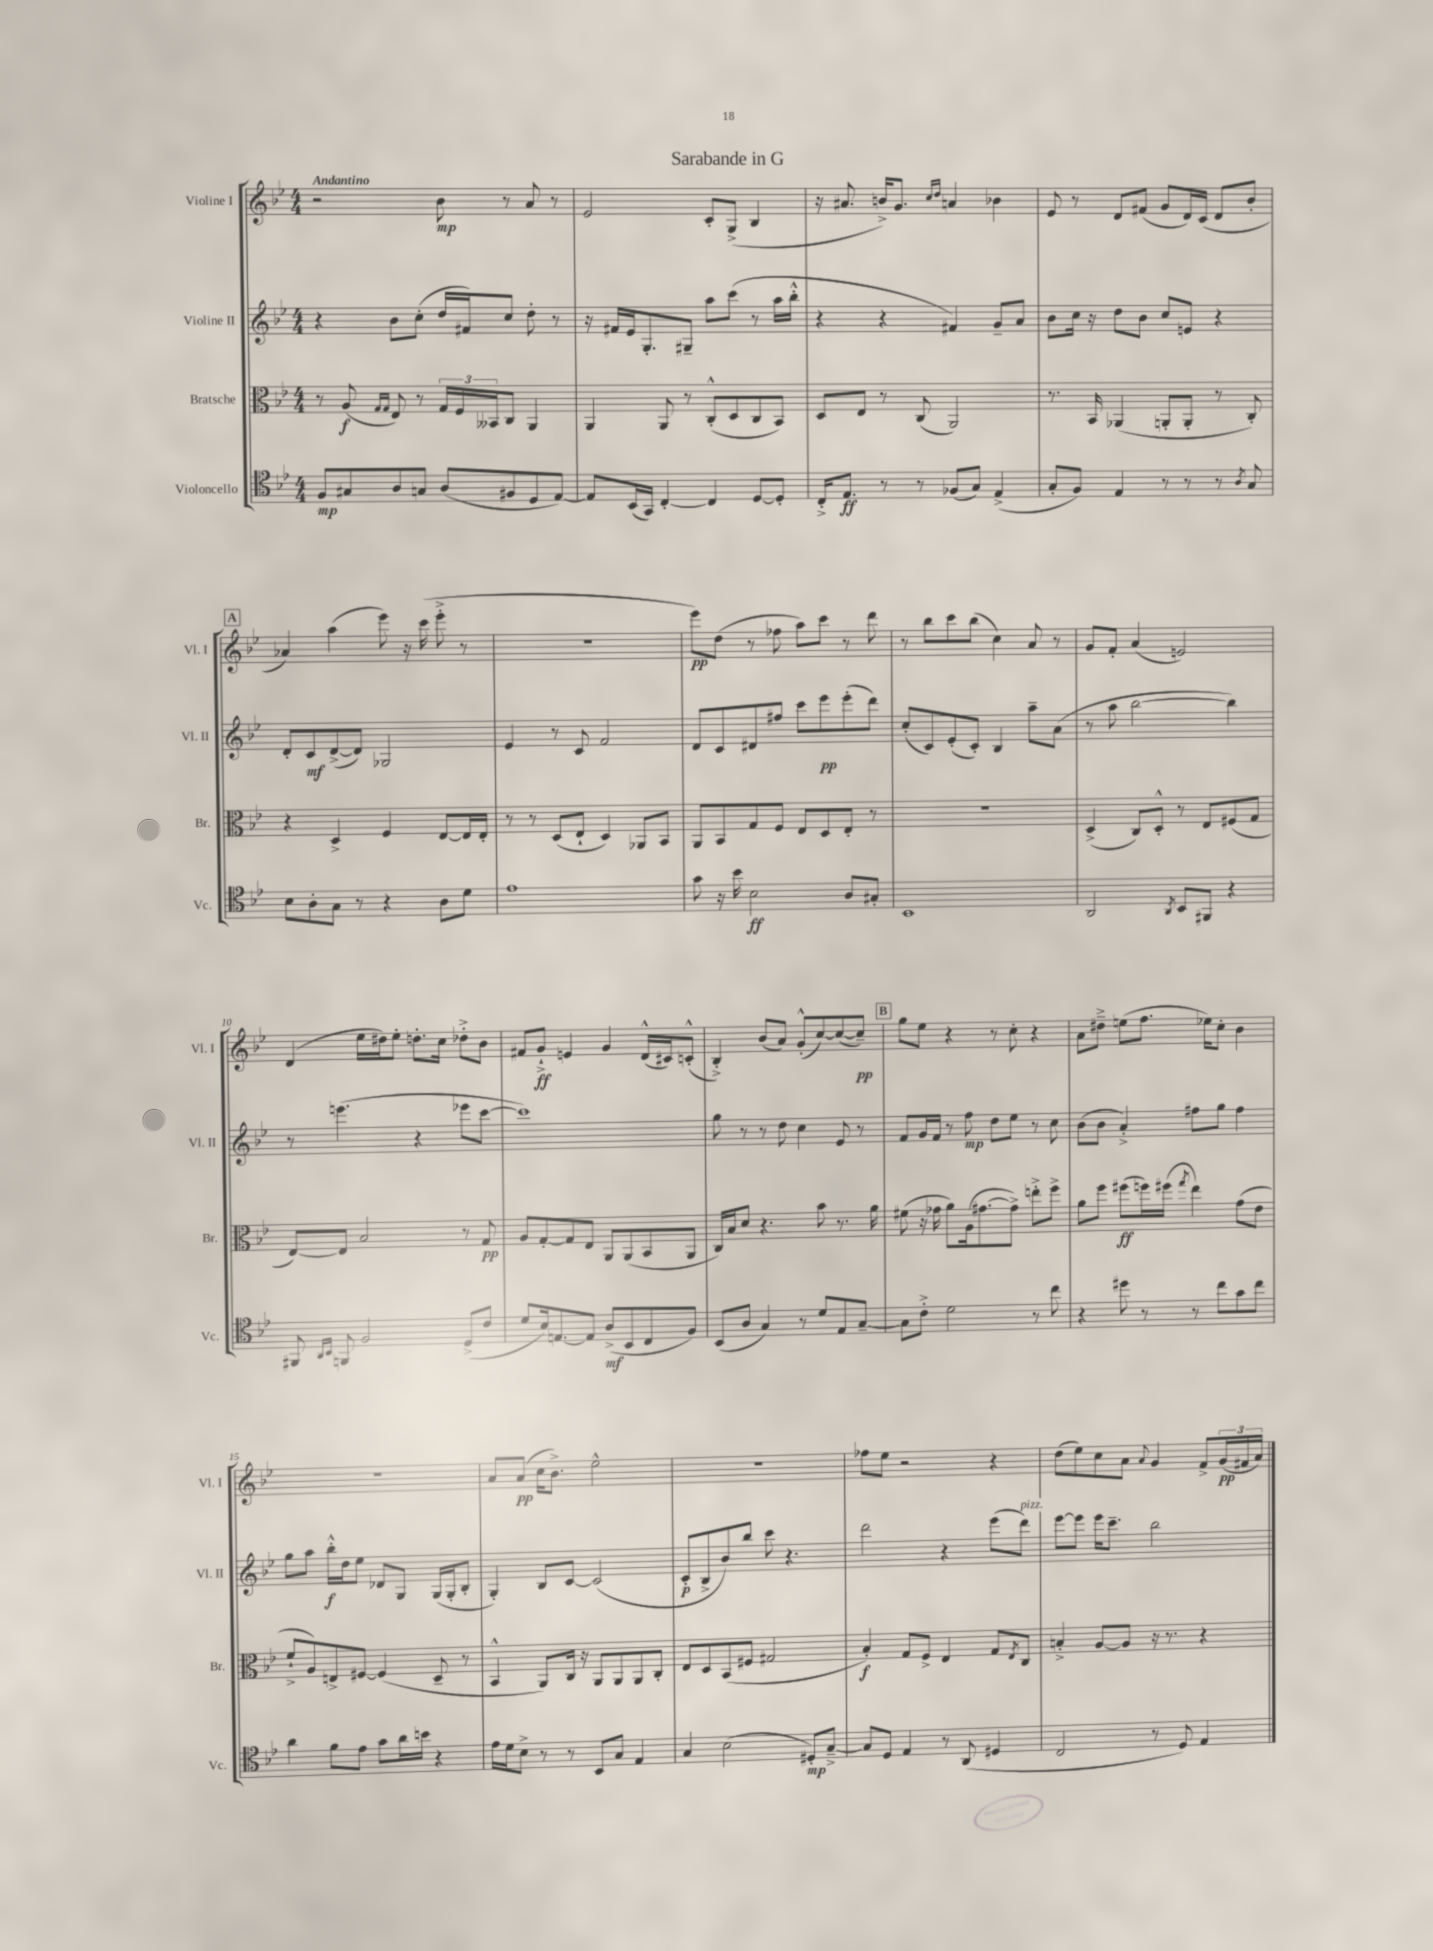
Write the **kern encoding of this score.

**kern	**dynam	**kern	**dynam	**kern	**dynam	**kern	**dynam
*part4	*part4	*part3	*part3	*part2	*part2	*part1	*part1
*staff4	*staff4	*staff3	*staff3	*staff2	*staff2	*staff1	*staff1
*I"Violoncello	*	*I"Bratsche	*	*I"Violine II	*	*I"Violine I	*
*I'Vc.	*	*I'Br.	*	*I'Vl. II	*	*I'Vl. I	*
*clefC4	*	*clefC3	*	*clefG2	*	*clefG2	*
*k[b-e-]	*	*k[b-e-]	*	*k[b-e-]	*	*k[b-e-]	*
*M4/4	*	*M4/4	*	*M4/4	*	*M4/4	*
=1	=1	=1	=1	=1	=1	=1	=1
!	!	!	!	!	!	!LO:TX:a:B:t=Andantino	!
8F/L	mp	8r	.	4r	.	2r	.
8G#X/	.	(8A/	f	.	.	.	.
.	.	16qqG/LL	.	.	.	.	.
.	.	16qqG/JJ	.	.	.	.	.
8A/	.	8E-/)	.	8b-\L	.	.	.
8Gn/J	.	8r	.	(8cc'\J	.	.	.
(8A/L	.	24G/LL	.	16dd/LL	.	8b-\	mp
.	.	24F/	.	.	.	.	.
.	.	.	.	16f#X/J)	.	.	.
.	.	24BB--X/J	.	.	.	.	.
8F#X/	.	8C/J	.	8cc/J	.	8r	.
8D/	.	4AA/	.	8dd'\	.	8a/	.
[8E-/J)	.	.	.	8r	.	8r	.
=2	=2	=2	=2	=2	=2	=2	=2
8E-/L]	.	4AA/	.	16r	.	2e-/	.
.	.	.	.	16f#X/LL	.	.	.
(16BB-/L	.	.	.	16e-/J	.	.	.
16GG/JJ)	.	.	.	8.G'/	.	.	.
[4C'/	.	8AA/	.	.	.	.	.
.	.	8r	.	8G#X~/J	.	.	.
4C/]	.	(8C'^^/L	.	8aa\L	.	8c'/L	.
.	.	8D/	.	(8ccc\J	.	(8G^/J	.
[8D/L	.	8C/	.	8r	.	4B-/	.
8D'/J]	.	8BB-/J)	.	16aa\LL	.	.	.
.	.	.	.	16bb-'^^\JJ	.	.	.
=3	=3	=3	=3	=3	=3	=3	=3
16C'^/KL	.	8D/L	.	4r	.	16r	.
8.E-/J	ff	.	.	.	.	8.a#X/	.
.	.	8E-/J	.	.	.	.	.
8r	.	8r	.	4r	.	16bn^/KL)	.
.	.	.	.	.	.	8.g/J	.
8r	.	(8C/	.	.	.	.	.
.	.	.	.	.	.	16qqcc/LL	.
.	.	.	.	.	.	16qqdd/JJ	.
(8F-X/L	.	2AA/)	.	4f#X/)	.	4an/	.
8G/J)	.	.	.	.	.	.	.
(4E-^/	.	.	.	8g~/L	.	4b-X\	.
.	.	.	.	8a/J	.	.	.
=4	=4	=4	=4	=4	=4	=4	=4
8G'/L	.	8.r	.	8b-\L	.	8e-/	.
8F/J)	.	.	.	16cc\Jk	.	8r	.
.	.	16BB-/	.	16r	.	.	.
4E-/	.	(4AA-X/	.	8dd\L	.	8d/L	.
.	.	.	.	8b-\J	.	(8f#X/J	.
8r	.	8AAn'/L	.	8cc/L	.	8g/L	.
8r	.	8AA'/J	.	8en/J	.	16d/L)	.
.	.	.	.	.	.	(16c/JJ	.
8r	.	8r	.	4r	.	8d/L	.
8qA/	.	.	.	.	.	.	.
8G/	.	8C'/)	.	.	.	8b-'/J	.
!!LO:LB:g=z
!!LO:REH:place=s1:t=A
=5	=5	=5	=5	=5	=5	=5	=5
8B-\L	.	4r	.	8d'/L	.	4a-X/)	.
8A'\	.	.	.	8c/	mf	.	.
8G\J	.	4D^/	.	([8d^/	.	(4aa\	.
8r	.	.	.	8d/J])	.	.	.
4r	.	4F/	.	2G-X/	.	8eee-\)	.
.	.	.	.	.	.	16r	.
.	.	.	.	.	.	(16ccc\	.
8A\L	.	[8E-/L	.	.	.	8eee-'^\	.
8d\J	.	16E-/L]	.	.	.	8r	.
.	.	16E-'/JJ	.	.	.	.	.
=6	=6	=6	=6	=6	=6	=6	=6
1e-	.	8r	.	4e-/	.	1r	.
.	.	8r	.	.	.	.	.
.	.	(8D/L	.	8r	.	.	.
.	.	8E-`/J	.	8c/	.	.	.
.	.	4D/)	.	2f/	.	.	.
.	.	8AA-X/L	.	.	.	.	.
.	.	8BB-/J	.	.	.	.	.
=7	=7	=7	=7	=7	=7	=7	=7
8g\	.	8AA/L	.	8d/L	.	8eee-\L)	pp
16r	.	8BB-/	.	8c/	.	(8dd\J	.
16b-\	.	.	.	.	.	.	.
2B-\	ff	8G/	.	8d#X/	.	8r	.
.	.	8F/J	.	8ff#X/J	.	8ff-X\	.
.	.	8E-/L	.	8ccc\L	.	8aa\L)	.
.	.	8D/	.	8eee-\	pp	8ccc\J	.
8A/L	.	8E-'/J	.	(8eee-'\	.	8r	.
8G#X'/J	.	8r	.	8ddd\J)	.	8ddd\	.
=8	=8	=8	=8	=8	=8	=8	=8
1BB-	.	1r	.	(8cc'/L	.	8r	.
.	.	.	.	8c/)	.	8bb-\L	.
.	.	.	.	(8e-'/	.	8ccc\	.
.	.	.	.	8c'/J)	.	(8bb-\J	.
.	.	.	.	4B-/	.	4cc\)	.
.	.	.	.	8aa~\L	.	8a/	.
.	.	.	.	(8a\J	.	8r	.
=9	=9	=9	=9	=9	=9	=9	=9
2AA/	.	(4D^/	.	8r	.	8g/L	.
.	.	.	.	8aa\	.	8f'/J	.
.	.	8C/L)	.	[2bb-\	.	(4a/	.
.	.	8D'^^/J	.	.	.	.	.
8qAA/	.	.	.	.	.	.	.
8BB-/L	.	8r	.	.	.	2en/)	.
8FF#X/J	.	8E-/L	.	.	.	.	.
4r	.	(8F#X/	.	4bb-\])	.	.	.
.	.	8G/J	.	.	.	.	.
!!LO:LB:g=z
=10	=10	=10	=10	=10	=10	=10	=10
8FF#X/	.	[8E-/L)	.	8r	.	(4d/	.
16qqAA/LL	.	.	.	.	.	.	.
16qqBB-/JJ	.	.	.	.	.	.	.
8FFn/	.	8E-/J]	.	(4.eeen\	.	.	.
2F/	.	2B-/	.	.	.	16ee-\LL	.
.	.	.	.	.	.	16dd#X\J)	.
.	.	.	.	.	.	8ee-'\J	.
.	.	.	.	4r	.	8.ddn'\L	.
.	.	.	.	.	.	16cc\Jk	.
(8D^/L	.	8r	.	8eee-X\L	.	8dd-X'^\L	.
8c/J	.	8G/	pp	[8ccc\J	.	8b-\J	.
=11	=11	=11	=11	=11	=11	=11	=11
8d/L	.	8A/L	.	1ccc])	.	8f#X/L	.
16B-/k)	.	[8G'/	.	.	.	8g`^/J	ff
[8.En/	.	.	.	.	.	.	.
.	.	8G/]	.	.	.	4en/	.
8E/J]	.	8E-/J	.	.	.	.	.
(8A^/L	mf	8AA/L	.	.	.	4g/	.
8BB-/	.	(8AA/	.	.	.	.	.
8C/	.	8BB-/	.	.	.	(16d^^/LL	.
.	.	.	.	.	.	16c#X/J)	.
8F/J)	.	8AA/J	.	.	.	(8cn'^^/J	.
=12	=12	=12	=12	=12	=12	=12	=12
(8BB-/L	.	16C/LL)	.	8gg\	.	4B-'^/)	.
.	.	16B-/J	.	.	.	.	.
8A/J	.	8d/J	.	8r	.	.	.
4G/)	.	4.r	.	8r	.	(8b-/L	.
.	.	.	.	8dd\	.	8a/J)	.
8r	.	.	.	4cc\	.	(8g'^^/L	.
8d/L	.	8b-\	.	.	.	[8cc/)	.
8E-/	.	8.r	.	8e-/	.	(8cc/_	.
[8G~/J	.	.	.	8r	.	8cc~/J])	pp
.	.	16a\	.	.	.	.	.
!!LO:REH:place=s1:t=B
=13	=13	=13	=13	=13	=13	=13	=13
8G\L]	.	(8f#X\	.	8f/L	.	8gg\L	.
8c'^\J	.	16r	.	16g/L	.	8ee-\J	.
.	.	16g-X\	.	16f/JJ	.	.	.
2d\	.	8a\L)	.	8r	.	4r	.
.	.	(16A\k	.	8ff\	mp	.	.
.	.	[8.g#X\	.	.	.	.	.
.	.	.	.	8dd\L	.	8r	.
.	.	8g#^\J])	.	8ee-\J	.	8cc'\	.
8r	.	8een'^\L	.	8r	.	4r	.
8cc\	.	8ff^\J	.	8cc\	.	.	.
=14	=14	=14	=14	=14	=14	=14	=14
4r	.	8a\L	.	(8b-\L	.	8a\L	.
.	.	8ff\J	.	8b-\J	.	8dd#X~^\J	.
8dd#X\	.	(8ff#X\L	ff	4a'^/)	.	(8een\L	.
8r	.	16ffn\L)	.	.	.	8.ff\J	.
.	.	(16ff#X\JJ	.	.	.	.	.
.	.	8qgg/	.	.	.	.	.
8r	.	4ee-\)	.	8ff#X\L	.	.	.
.	.	.	.	.	.	16ee-X\KL)	.
8cc\L	.	.	.	8gg\J	.	8cc'\J	.
8g\	.	(8g\L	.	4ff#\	.	4b-\	.
8cc\J	.	8e-\J	.	.	.	.	.
!!LO:LB:g=z
=15	=15	=15	=15	=15	=15	=15	=15
4a\	.	8f`^/L	.	8gg\L	.	1r	.
.	.	8A/)	.	8aa\J	.	.	.
8f\L	.	8En^/	.	16bb-'^^\LL	f	.	.
.	.	.	.	16dd\J	.	.	.
8e-\J	.	[8F#X/J	.	8ee-\J	.	.	.
8g\L	.	(4F#/]	.	8d-X/L	.	.	.
16a\L	.	.	.	8G/J	.	.	.
16bn\JJ	.	.	.	.	.	.	.
4r	.	8D~/	.	(16G/LL	.	.	.
.	.	.	.	16G'/J	.	.	.
.	.	8r	.	8B-'/J	.	.	.
=16	=16	=16	=16	=16	=16	=16	=16
16e-\LL	.	4BB-^^/	.	4G'/)	.	8a/L	.
16d\J	.	.	.	.	.	.	.
8B-^\J	.	.	.	.	.	(8a/J	pp
8r	.	8AA/L)	.	8B-/L	.	16cc\KL	.
.	.	.	.	.	.	8.b-^\J)	.
8r	.	16C/Jk	.	[8c/J	.	.	.
.	.	16r	.	.	.	.	.
8BB-/L	.	8AA/L	.	(2c/]	.	2ee-^^\	.
8G/J	.	8AA/	.	.	.	.	.
4E-/	.	8AA/	.	.	.	.	.
.	.	8C'/J	.	.	.	.	.
=17	=17	=17	=17	=17	=17	=17	=17
4G/	.	8E-/L	.	8c'/L	p	1r	.
.	.	8D/	.	8B-^/	.	.	.
(2B-\	.	(8BB-/	.	8b-/)	.	.	.
.	.	8F#X/J	.	8bb-/J	.	.	.
.	.	2G#X/	.	8ccc\	.	.	.
.	.	.	.	4.r	.	.	.
8D#X'/L)	mp	.	.	.	.	.	.
[8G~^/J	.	.	.	.	.	.	.
=18	=18	=18	=18	=18	=18	=18	=18
8G/L]	.	4B-'/)	f	2ddd\	.	8ff-X\L	.
8D/J	.	.	.	.	.	8ee-\J	.
4E-/	.	8G/L	.	.	.	2r	.
.	.	8F^/J	.	.	.	.	.
8r	.	4E-/	.	4r	.	.	.
(8AA/	.	.	.	.	.	.	.
4D#X/	.	8G/L	.	(8eee-\L	.	4r	.
.	.	8qE-/	.	.	.	.	.
!	!	!	!	!LO:TX:a:i:t=pizz.	!	!	!
.	.	8C/J	.	8ddd\J)	.	.	.
=19	=19	=19	=19	=19	=19	=19	=19
2C/	.	4Bn'^/	.	[8eee-\L	.	(8dd\L	.
.	.	.	.	8eee-\J]	.	8ee-\)	.
.	.	[8A/L	.	16eee-\KL	.	8cc\	.
.	.	.	.	8.ccc~\J	.	.	.
.	.	8A/J]	.	.	.	8a\J	.
.	.	.	.	.	.	8qqa/	.
8r	.	16r	.	2bb-\	.	4g/	.
.	.	8.r	.	.	.	.	.
8D/)	.	.	.	.	.	.	.
4E-/	.	4r	.	.	.	8f^/L	.
.	.	.	.	.	.	(24g/L	pp
.	.	.	.	.	.	24f#X/	.
.	.	.	.	.	.	24a/JJ)	.
==	==	==	==	==	==	==	==
*-	*-	*-	*-	*-	*-	*-	*-
